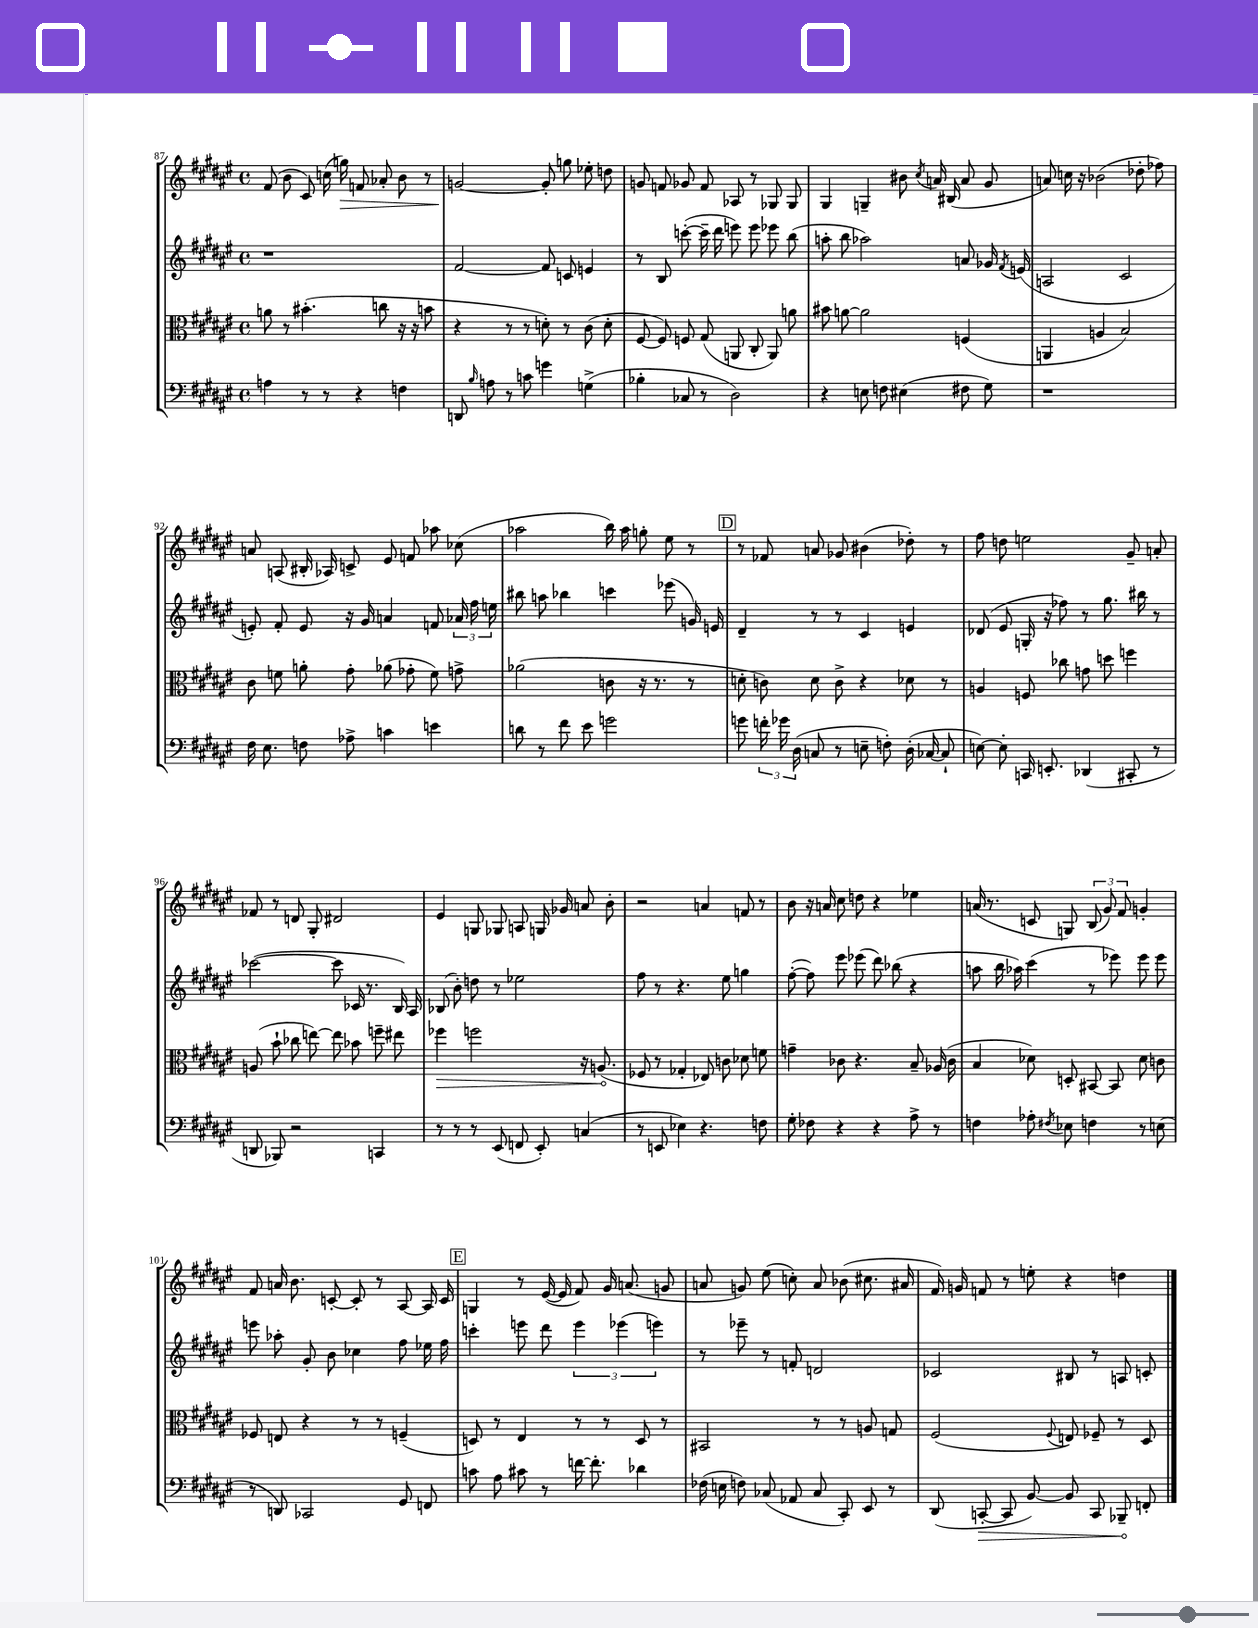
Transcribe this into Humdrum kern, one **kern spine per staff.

**kern	**kern	**kern	**kern
*staff4	*staff3	*staff2	*staff1
*clefF4	*clefC3	*clefG2	*clefG2
*k[f#c#g#d#a#e#]	*k[f#c#g#d#a#e#]	*k[f#c#g#d#a#e#]	*k[f#c#g#d#a#e#]
*M4/4	*M4/4	*M4/4	*M4/4
*met(c)	*met(c)	*met(c)	*met(c)
4A\	8a\	1r	(8f#/
.	8r	.	8b\
8r	(4.b#'\	.	8c#/)
8r	.	.	(16cc\
.	.	.	16gg\)
4r	.	.	8f/
.	8cc\	.	8a-'/
4F\	16r	.	8b\
.	16r	.	.
.	8b\	.	8r
=	=	=	=
8DD/	4r	[2f#/	[2g/
16qqB/	.	.	.
8A\	.	.	.
8r	8r	.	.
8c\	8r	.	.
4g\	8d'\)	8f#/]	8g'/]
.	8r	8c/	8gg\
(4G^\	(8c#\	4e/	8ee-'\
.	8d'\	.	8dd\
=	=	=	=
4B-'\	[8F#/	8r	8g/
.	8F#/])	8B/	8f/
8C-/	8F/	([8ccc'\	8g-/
8r	(8G#/	16ccc~\]	8f/
.	.	16ddd#\	.
2D#\)	8AA/	8eee\)	8A-/
.	8C#'/	8eee\	8r
.	8AA/)	8eee-\	8G-/
.	8a\	(8bb\	8G-/
=	=	=	=
4r	8b#\	8aa'\	4G#/
.	[8a\	8bb\	.
8E\	2a\]	2aa-\)	4G~/
8F\	.	.	.
(4E#\	.	.	8b#\
.	.	.	8qcc#/
.	.	.	16a/
.	.	.	(16B#/
8F#\	(4F/	8a/	8a/
8G#\)	.	16g-/	8g#/
.	.	8qf#/	.
.	.	(16e/	.
=	=	=	=
1r	4AA/	2A/	8a/)
.	.	.	16cc\
.	.	.	16r
.	4A/	.	(2b-\
.	2B/)	2c#/	.
.	.	.	8dd-'\
.	.	.	8ff-\)
=	=	=	=
16F#\	8c#\	8e'/)	8a/
8.E#\	.	.	.
.	8f\	8f#'/	(8A/
8F\	8a'\	8e/	16B#'/
.	.	.	16A-/)
8A-^\	8g#'\	16r	8c^/
.	.	16g#/	.
4c\	(8a-\	4a/	8e#/
.	8g-'\	.	8f/
4e\	8f\)	8f/	8aa-\
.	8g^\	24a-/	(8cc-\
.	.	24ff#\	.
.	.	24ee\	.
=	=	=	=
8d\	(2a-\	8bb#\	2aa-\
8r	.	8aa\	.
8f#\	.	4bb-\	.
8e#\	.	.	.
2g\	8c\	4ccc\	16bb\)
.	.	.	16aa-\
.	16r	.	8gg'\
.	8.r	.	.
.	.	(8eee-\	8ee#\
.	8r	16g/)	8r
.	.	16e/	.
=	=	=	=
8g\	8d'\	4d#~/	8r
24f'\	8c\)	.	8f-/
24g-\	.	.	.
(24D#\	.	.	.
8C/	8d\	8r	8a/
8r	8c^\	8r	8g-/
8E~\	4r	4c#/	(4b#\
8F'\)	.	.	.
(16D#'\	8d-\	4e/	8dd-'\)
[16C-/	.	.	.
8C-`/]	8r	.	8r
=	=	=	=
[8E\)	4A/	(8d-/	8ff#\
8E'\]	.	8e#/	8dd\
16CC/	8F/	16G'/	2ee\
8.EE'/	.	16r	.
.	8cc-\	8ff-\)	.
(4DD-/	8g\	8r	.
.	8dd\	8.gg#\	.
8CC#'/	4ff\	.	8g#~/
.	.	16bb#\	.
8r	.	8r	8a'/
=	=	=	=
8DD/	(8A/	([2ccc-\	8f-/
8BBB-/)	8b`\	.	8r
2r	8cc-\	.	8d/
.	[8ee\)	.	8G#'/
.	8ee\]	8ccc-\]	2d#/
.	8b-\	16c-/	.
.	.	8.r	.
4CC/	8ff~\	.	.
.	8ee#\	16B/)	.
.	.	16A#/	.
=	=	=	=
8r	4ff-\	(8B-/	4e#/
8r	.	8b'\)	.
8r	2ff\	8dd\	8G/
(8EE#/	.	8r	8G-/
8FF/	.	2ee-\	8A/
8EE#'/)	.	.	16G/
.	.	.	16g-/
(4C/	16r	.	8a/
.	(8.A/	.	.
.	.	.	8b'\
=	=	=	=
8r	8F-/	8ff#\	2r
8EE/	8r	8r	.
4E-\)	4G-'/	4.r	.
4.r	8E-/)	.	4a/
.	8c\	8ee#\	.
.	8d-\	4gg\	8f/
8F\	8f\	.	8r
=	=	=	=
8G#'\	4g~\	([8ff#'\	8b\
8F-\	.	8ff#\])	16r
.	.	.	16a/
4r	8c-\	8eee#\	8cc#\
.	4.r	(8eee-\	8dd\
4r	.	8ddd#\)	4r
.	.	(8bb-\	.
8A#^\	8B~/	4r	4ee-\
8r	(16A-/	.	.
.	16c-\	.	.
=	=	=	=
4F\	4B/	8aa\	(16a/
.	.	.	8.r
.	.	16bb\	.
.	.	16aa-\)	.
8A-'\	8d-\)	(4ccc#\	8c/
8qF#/	.	.	.
8E-\	8D'/	.	8G/)
4F\	[8BB#/	8r	(12B/
.	.	.	12g#/)
.	8BB#/]	8eee-\)	.
.	.	.	12f#/
8r	8d-\	8eee-\	4g'/
(8E\	8c\	8eee-\	.
=	=	=	=
8r	8F-/	8eee\	8f#/
8DD/)	8E/	8aa-'\	16a/
.	.	.	8.b\
2CC-/	4r	8g#'/	.
.	.	8b\	[8c'/
.	8r	4cc-\	8c'/]
.	8r	.	8r
8GG#/	(4F~/	8ff#\	[8A#/
8FF/	.	16ee-\	16A#/]
.	.	16ff#\	16c/
=	=	=	=
8c\	8D/)	4ccc'\	4G/
8A#\	8r	.	.
8c#\	4E#/	8eee\	8r
8r	.	8ddd#\	([16e#/
.	.	.	16e#/]
[16f\	8r	6eee\	8f#/)
8.f'\]	.	.	.
.	8r	.	16g#/
.	.	(6eee-\	.
.	.	.	(8.a/
4d-\	8D/	.	.
.	.	6eee\)	.
.	8r	.	8g/
=	=	=	=
(16F-\	2BB#/	8r	8a/
16E\	.	.	.
8F\)	.	8eee-~\	8g/)
(8C-/	.	8r	(8ee#\
8AA-/	.	8f'/	8cc'\)
8C-/	8r	2d/	8a/
8CC#'/)	8r	.	(8b-\
8EE#/	8A/	.	8.cc#\
8r	8G/	.	.
.	.	.	16a#/
=	=	=	=
(8DD#/	(2F#/	2c-/	16f#/)
.	.	.	16g/
[8CC'/	.	.	8f/
8CC/]	.	.	8r
[8BB/)	.	.	8ee'\
.	8qqF#/	.	.
8BB/]	8E/)	8B#/	4r
8CC/	8F-~/	8r	.
8BBB-~/	8r	8A/	4dd\
8FF'/	8D#/	8c'/	.
==	==	==	==
*-	*-	*-	*-
